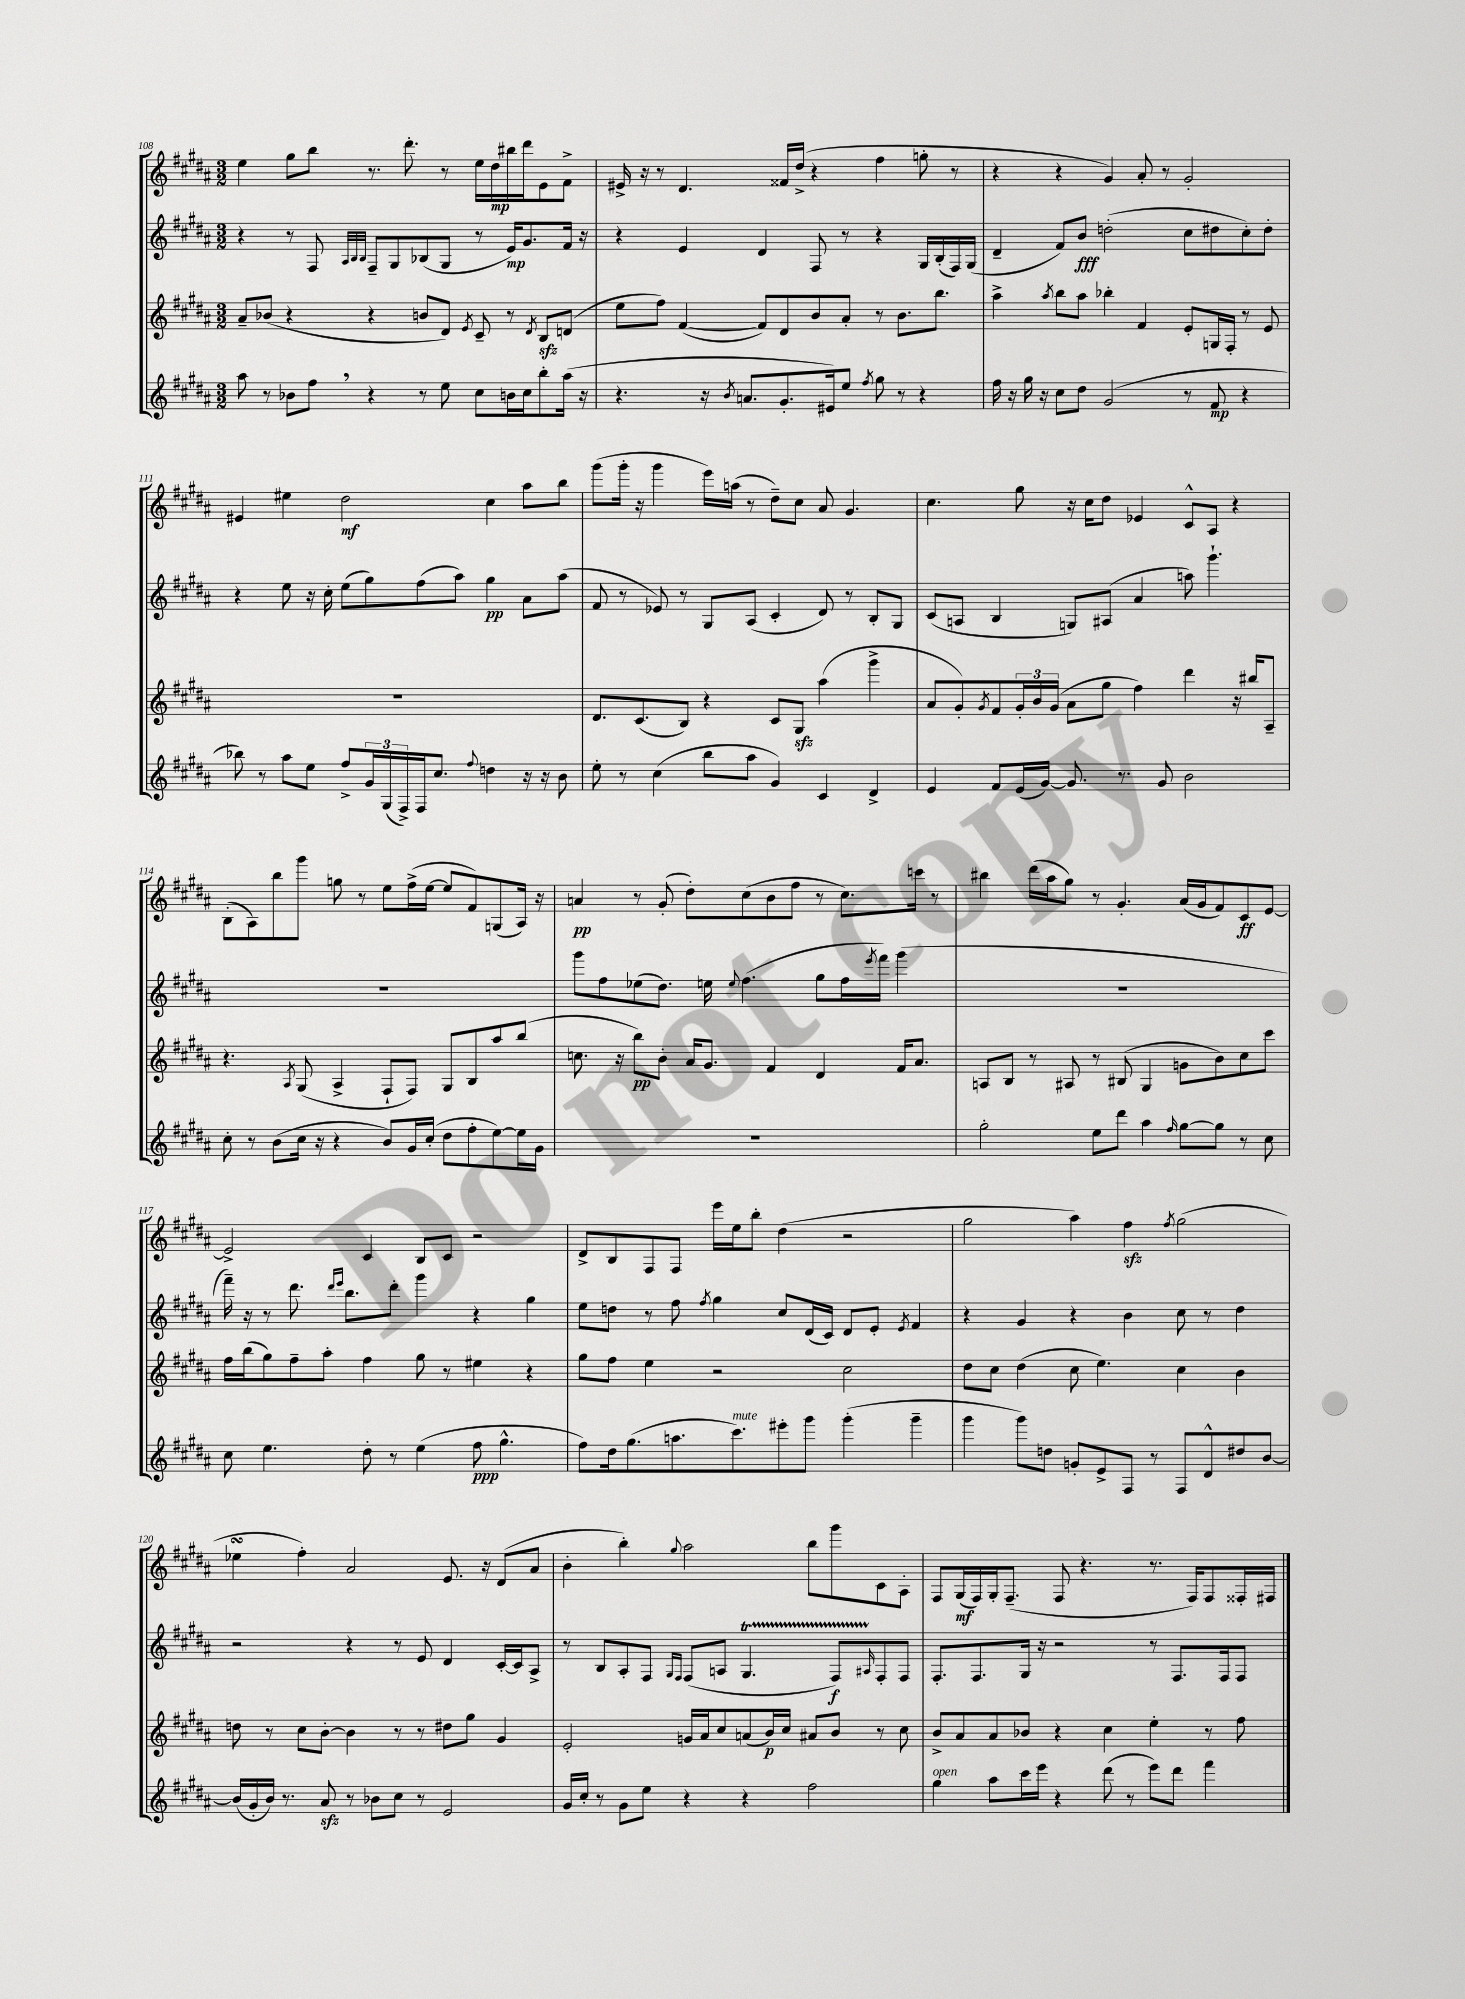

**kern	**kern	**kern	**kern
*staff4	*staff3	*staff2	*staff1
*clefG2	*clefG2	*clefG2	*clefG2
*k[f#c#g#d#a#]	*k[f#c#g#d#a#]	*k[f#c#g#d#a#]	*k[f#c#g#d#a#]
*M3/2	*M3/2	*M3/2	*M3/2
8aa#	8a#~	4r	4ee
8r	(8b-	.	.
8b-	4r	8r	8gg#
8ff#	.	8F#	8bb
.	.	32qqA#	.
.	.	32qqB	.
.	.	32qqB	.
4r	4r	8F#~	8.r
.	.	8G#	.
.	.	.	8.ddd#'
8r	8b	(8B-	.
8ee	8d#)	8G#	8r
.	8qe	.	.
8cc#	8c#~	8r	16ee
.	.	.	16dd#
16b	8r	16e)	16bb#
16cc#	.	8.g#	16ddd#
.	8qd#	.	.
8bb'	8B	.	8e
(16aa#	(8d	16f#	8f#^
16r	.	16r	.
=	=	=	=
4.r	8ee	4r	16e#^
.	.	.	16r
.	8ff#)	.	8r
.	([4f#	4e	4.d#
16r	.	.	.
8qb	.	.	.
8.a	.	.	.
.	8f#])	4d#	.
8.g#'	8d#	.	16f##
.	.	.	(16dd#^
.	8b	8F#	4r
16e#)	.	.	.
8ee	8a#'	8r	.
8qff#	.	.	.
8gg#	8r	4r	4ff#
8r	8.b	.	.
4r	.	16G#	8gg'
.	8.bb	(16B'	.
.	.	16F#)	8r
.	.	(16G#	.
=	=	=	=
16ff#	4aa#^	4d#~	4r
16r	.	.	.
16gg#	.	.	.
16r	.	.	.
.	8qaa#	.	.
8cc#	8bb	8f#)	4r
8dd#	8aa#	8b	.
(2g#	4bb-'	(2dd'	4g#)
.	4f#	.	8a#'
.	.	.	8r
8r	8e'	8cc#	2g#'
8f#	16G	8dd#	.
.	16F#'	.	.
4r	8r	8cc#')	.
.	8e	8dd#'	.
=	=	=	=
8bb-)	1.r	4r	4e#
8r	.	.	.
8aa#	.	8ee	4ee#
8ee	.	16r	.
.	.	16cc#'	.
8ff#^	.	(8ee	2dd#
24g#	.	8gg#)	.
(24G#	.	.	.
24F#^)	.	.	.
16F#	.	(8ff#	.
8.cc#	.	.	.
.	.	8aa#)	.
8qqff#	.	.	.
4dd	.	4gg#	4cc#
16r	.	8a#	8aa#
16r	.	.	.
8b	.	(8aa#	8bb
=	=	=	=
8ee'	8.d#	8f#	(8ggg#
8r	.	8r	16ggg#'
.	(8.c#	.	16r
(4cc#	.	8e-)	4ggg#
.	8B)	8r	.
8bb	4r	8G#	16eee)
.	.	.	(16aa
8aa#	.	(8A#	8r
4g#)	8c#	4c#'	8dd#~)
.	8G#	.	8cc#
4c#	(4aa#	8d#)	8a#
.	.	8r	4.g#
4d#^	4ggg#^	8B'	.
.	.	8G#	.
=	=	=	=
4e	8a#	(8c#	4.cc#
.	8g#')	8A	.
.	8qg#	.	.
8f#	8f#	4B	.
(16e	24g#'	.	8gg#
.	24b	.	.
[16g#)	.	.	.
.	(24g#	.	.
8.g#]	8a#	8G)	16r
.	.	.	16cc#
.	8gg#	(8A#	8dd#
8.r	.	.	.
.	4ff#)	4a#	4e-
8g#	.	.	.
2b	4ddd#	8aa)	8c#^^
.	.	4.ggg#`	8A#
.	16r	.	4r
.	16bb#	.	.
.	8A#~	.	.
=	=	=	=
8cc#'	4.r	1.r	(8B'
8r	.	.	8A#)
(8b	.	.	8bb
.	8qA#	.	.
16cc#	(8G#	.	8ggg#
16r	.	.	.
4r	4A#^	.	8gg
.	.	.	8r
8b)	8F#`	.	8ee
16g#	8F#)	.	(16ff#^
(16cc#'	.	.	[16ee
8dd#	8G#	.	8ee]
8ff#'	8B	.	8f#)
[8ee)	8aa#	.	(8G
16ee]	(8bb	.	16A#)
16g#	.	.	16r
=	=	=	=
1.r	8.cc	8ggg#	4a
.	.	8ff#	.
.	16r	.	.
.	8bb)	(8ee-	8r
.	8b'	8.dd#)	(8g#'
.	16a#	.	8dd#')
.	8.g#	16ee	.
.	.	8qqee	.
.	.	(4.ff#	(8cc#
.	4f#	.	8b
.	.	.	8ff#
.	4d#	8gg#	8r
.	.	16ff#	8.cc#)
.	.	8qeee	.
.	.	16fff#)	.
.	16f#	(4ggg#	.
.	8.a#	.	16ccc
.	.	.	8r
=	=	=	=
2gg#'	8A	1.r	4bb#
.	8B	.	.
.	8r	.	(16ddd#
.	.	.	16aa#
.	8A#	.	8gg#)
8ee	8r	.	8r
8ddd#	(8B#	.	4.g#'
4aa#	4G#	.	.
16qqff#	.	.	.
[8gg#	8g	.	(16a#
.	.	.	16g#
8gg#]	8b)	.	8f#)
8r	8cc#	.	8c#
8cc#	8ccc#	.	[8e
=	=	=	=
8cc#	16ff#	16fff#~)	2e^]
.	(16bb	16r	.
4.ee	8gg#)	8r	.
.	8ff#~	8.ddd#	.
.	8aa#'	.	.
.	.	16qqddd#	.
.	.	16qqeee	.
.	.	8.bb	.
8dd#'	4ff#	.	4c#
8r	.	8ddd#'	.
(4ee	8gg#	4ggg#	8B
.	8r	.	8c#
8ff#	4ee#	4r	2r
4.gg#^^	.	.	.
.	4r	4gg#	.
=	=	=	=
8ff#)	8gg#	8ee	8d#^
16dd#	8ff#	8dd	8B
(8.gg#	.	.	.
.	4ee	8r	8F#
8.aa	.	8ff#	8F#
.	.	8qff#	.
.	2r	4gg#	16eee
8.ccc#)	.	.	16ee
.	.	.	8bb'
8eee#'	.	8cc#	(4dd#
8ggg#	.	(16d#	.
.	.	16c#)	.
(4ggg#'	2cc#	8d#	2r
.	.	8e'	.
.	.	8qe	.
4ggg#~	.	4f#	.
=	=	=	=
4ggg#	8dd#	4r	2gg#
.	8cc#	.	.
8ggg#)	(4dd#	4g#	.
8dd	.	.	.
8g'	8cc#	4r	4aa#)
8e^	4.ee)	.	.
8F#	.	4b	4ff#
8r	.	.	.
.	.	.	8qff#
8F#	4cc#	8cc#	(2gg#
8d#^^	.	8r	.
8dd#	4b	4dd#	.
[8b	.	.	.
=	=	=	=
(16b]	8dd	2r	4ee-
16g#'	.	.	.
16b)	8r	.	.
8.r	.	.	.
.	8cc#	.	4ff#')
8a#	[8b'	.	.
8r	4b]	4r	2a#
8b-	.	.	.
8cc#	8r	8r	.
8r	8r	8e	.
2e	8dd#	4d#	8.e
.	8gg#	.	.
.	.	.	16r
.	4g#	[16c#'	(8d#
.	.	16c#]	.
.	.	8A#^	8a#
=	=	=	=
16g#	2e'	8r	4b'
16cc#'	.	.	.
8r	.	8B	.
8g#	.	8A#'	4bb')
8ee	.	8F#	.
.	.	16qqG#	.
.	.	16qqF#	8qqgg#
4r	16g	(8F#	2aa#
.	16a#	.	.
.	8cc#	8A	.
4r	(8a	4.G#	.
.	16b)	.	.
.	16cc#	.	.
2ff#	8a#	.	8bb
.	8b	8F#)	8ggg#
.	.	16qqA#	.
.	8r	8F#'	8c#
.	8cc#	8F#	8A#'
=	=	=	=
4gg#	8b^	8.F#'	8F#
.	8a#	.	(16G#
.	.	8.F#	16F#)
8aa#	8a#	.	16G#'
.	.	.	(8.F#~
16ccc#	8b-	16G#	.
16eee	.	16r	.
4r	4r	2r	8F#
.	.	.	4.r
(8ddd#	4cc#	.	.
8r	.	.	.
8eee)	4ee'	8r	8.r
8ddd#	.	8.F#	.
.	.	.	16F#)
4fff#	8r	.	8F#
.	.	16F#	.
.	8ff#	8F#	16F##'
.	.	.	16F#
==	==	==	==
*-	*-	*-	*-
